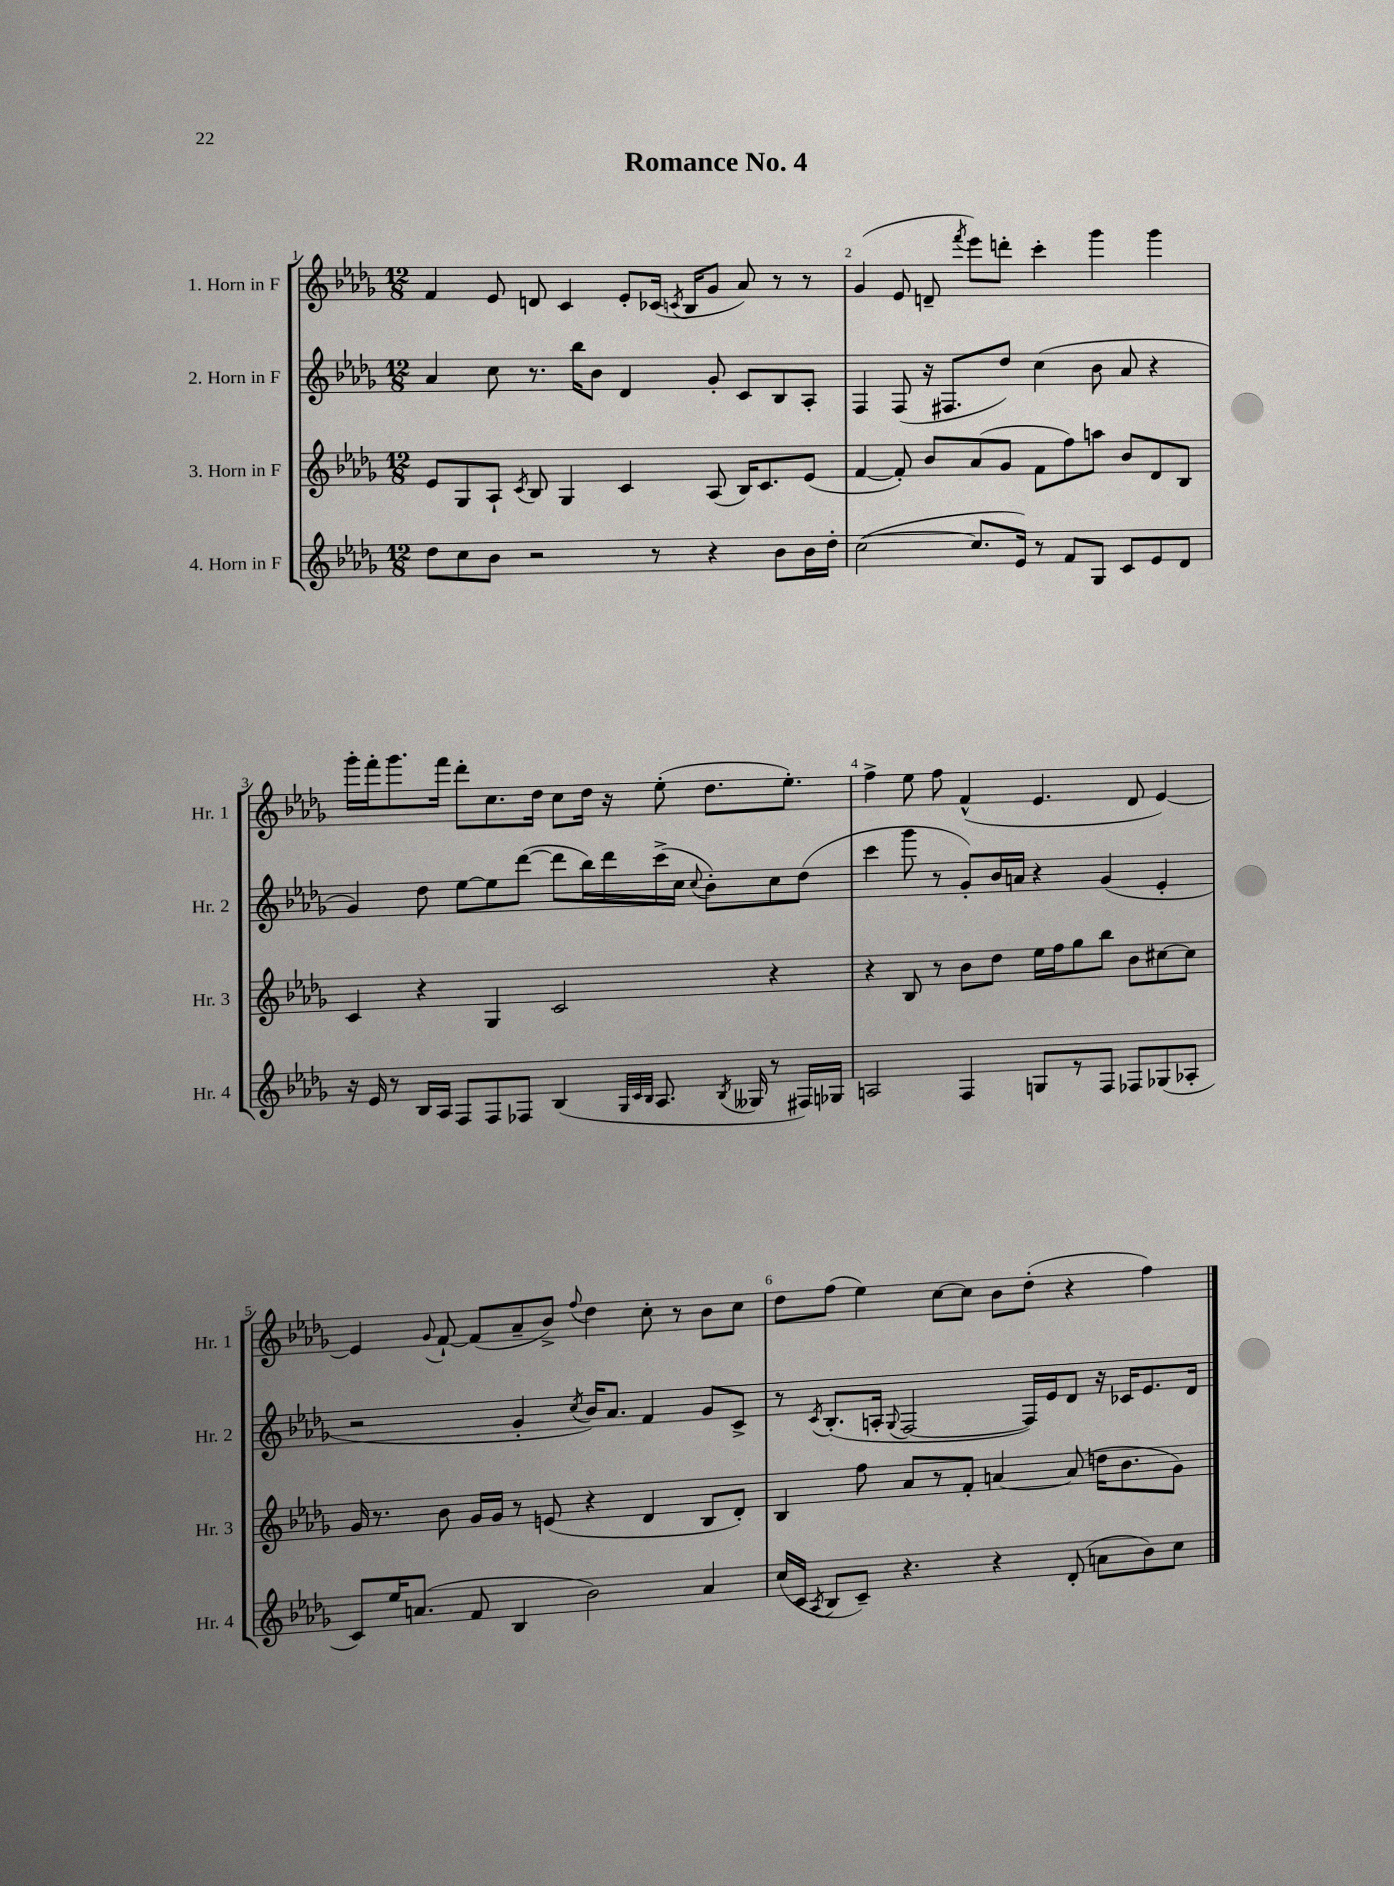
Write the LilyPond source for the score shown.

\header { title = "Romance No. 4" }
<<
\new StaffGroup <<
\new Staff = "s0" \with { instrumentName = "1. Horn in F" shortInstrumentName = "Hr. 1" } {
    \clef treble \key des \major \numericTimeSignature \time 12/8
    \autoBeamOff f'4 ees'8 d'8 c'4 ees'8[-. ces'16]( \acciaccatura { c'8 } bes16[ ges'8] aes'8) r8 r8 |
    ges'4( ees'8 d'8-- \acciaccatura { f'''8 } ees'''8[) d'''8]-. c'''4-. ges'''4 ges'''4 |
    ges'''16[-. f'''16-. ges'''8. f'''16] des'''8[-. c''8. des''16] c''8[ des''16] r16 ees''8-.( des''8.[ ees''8.]-.) |
    f''4-> ees''8 f''8 f'4-^( ees'4. des'8 ees'4~) |
    ees'4 \appoggiatura { ges'8 } f'8~-! f'8[( aes'8-- bes'8]->) \appoggiatura { f''8 } des''4 c''8-. r8 bes'8[ c''8] |
    des''8[ f''8]( ees''4) c''8[~ c''8] bes'8[ des''8]-.( r4 f''4) \bar "|." |
}
\new Staff = "s1" \with { instrumentName = "2. Horn in F" shortInstrumentName = "Hr. 2" } {
    \clef treble \key des \major \numericTimeSignature \time 12/8
    \autoBeamOff aes'4 c''8 r8. bes''16[ bes'8] des'4 ges'8-. c'8[ bes8 aes8]-. |
    f4 f8( r16 fis8.[ des''8]) c''4( bes'8 aes'8 r4 |
    ges'4) des''8 ees''8[~ ees''8 des'''8]~( des'''8[ bes''16) des'''16 c'''16->( c''16] \appoggiatura { c''8 } bes'8[-.) c''8 des''8]( |
    c'''4 ges'''8 r8 ges'8[-.) bes'16 a'16] r4 ges'4( ees'4-. |
    r2 ges'4-. \acciaccatura { c''8 } bes'16[) aes'8.] f'4 ges'8[ c'8]-> |
    r8 \acciaccatura { c'8 } bes8.[-.( a16]-. \appoggiatura { ges8 } f2~ f16[) ees'16 des'8] r16 ces'16[ ees'8. des'16] \bar "|." |
}
\new Staff = "s2" \with { instrumentName = "3. Horn in F" shortInstrumentName = "Hr. 3" } {
    \clef treble \key des \major \numericTimeSignature \time 12/8
    \autoBeamOff ees'8[ ges8 aes8]-! \acciaccatura { c'8 } bes8 ges4 c'4 aes8( bes16[) c'8. ees'8]( |
    f'4~ f'8-.) bes'8[ aes'8( ges'8] f'8[ f''8) a''8] bes'8[ des'8 bes8] |
    c'4 r4 ges4 c'2 r4 |
    r4 bes8 r8 bes'8[ des''8] ees''16[ f''16 ges''8 bes''8] bes'8[ cis''8~ cis''8] |
    ges'16 r8. bes'8 ges'16[ ges'16] r8 e'8( r4 des'4 bes8[ des'8]-.) |
    bes4 f''8 aes'8[ r8 f'8]-. a'4~ a'8( d''16[ bes'8. ges'8]) \bar "|." |
}
\new Staff = "s3" \with { instrumentName = "4. Horn in F" shortInstrumentName = "Hr. 4" } {
    \clef treble \key des \major \numericTimeSignature \time 12/8
    \autoBeamOff des''8[ c''8 bes'8] r2 r8 r4 bes'8[ bes'16 des''16]-. |
    c''2~( c''8.[ ees'16]) r8 f'8[ ges8] c'8[ ees'8 des'8] |
    r16 ees'16 r8 bes16[ aes16] f8[ f8 fes8] bes4( \grace { ges32[ c'32 bes32] } aes8. \acciaccatura { bes8 } geses16 r8 fis16[) ges16] |
    a2 f4 g8[ r8 f8] fes8[ ges8( aes8]-. |
    c'8[) ees''16 a'8.]( f'8 bes4 bes'2) a'4 |
    c''16[( c'16] \acciaccatura { aes8 } bes8[ c'8]--) r4. r4 des'8-.( a'8[ bes'8) c''8] \bar "|." |
}
>>
>>
\layout { \context { \Score \override BarNumber.break-visibility = ##(#f #t #t) barNumberVisibility = #all-bar-numbers-visible } }
